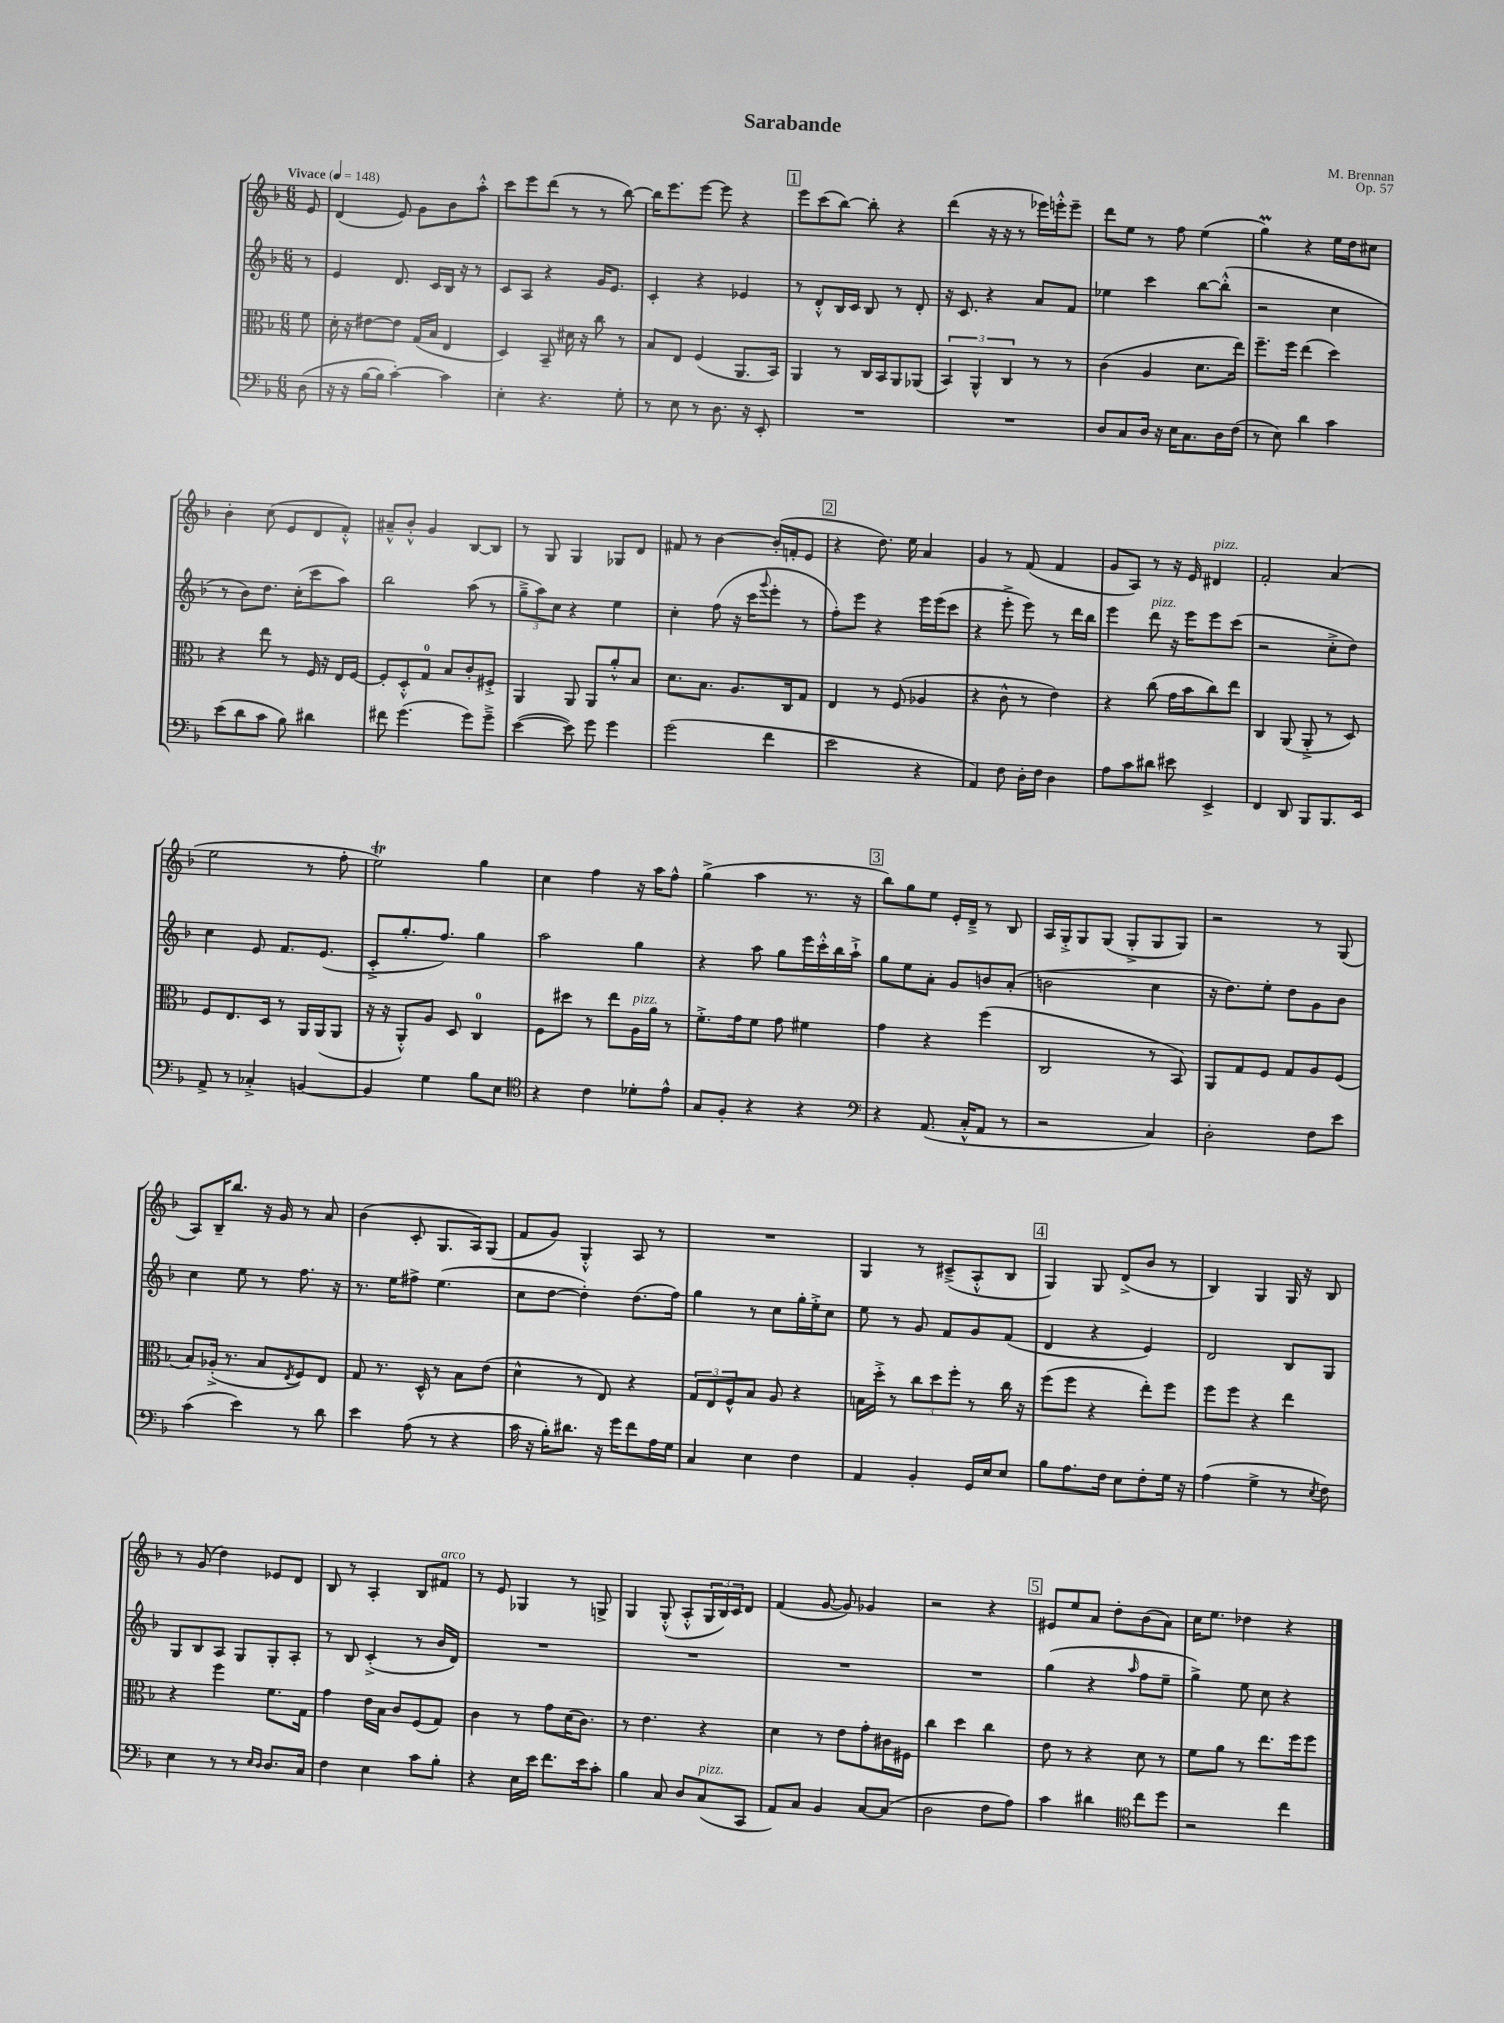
\header { title = "Sarabande" composer = "M. Brennan" opus = "Op. 57" }
<<
\new StaffGroup <<
\new Staff = "s0" {
    \clef treble \key f \major \numericTimeSignature \time 6/8 \partial 8 \tempo "Vivace" 4 = 148
    e'8 |
    d'4( e'8) g'8 bes'8 a''8-.-^ |
    c'''8 e'''8 d'''8( r8 r8 bes''8~) |
    bes''16 e'''8. e'''8~ e'''8 r4 |
    \mark \markup { \box "1" } e'''8 c'''8( bes''8~) bes''8-. r4 |
    d'''4( r16 r16 r8 ees'''16) e'''16-.-^ e'''8-- |
    d'''8 e''8 r8 f''8 e''4( |
    g''4\prall) r4 e''16 d''16 cis''8 |
    bes'4-. c''8( e'8 d'8 f'8-.-^) |
    ais'8---^ bes'8-.-^ g'4 bes8~ bes8 |
    r8 g8 g4 ges8 d'8 |
    fis'8 r8 bes'4~ bes'16-.( f'16-. e'8 |
    \mark \markup { \box "2" } r4 d''8.) e''16 a'4 |
    g'4 r8 f'8( f'4 |
    g'8 a8) r8 r16 e'16 dis'4^\markup { \italic "pizz." } |
    f'2-. a'4( |
    e''2 r8 f''8-. |
    e''2\trill) g''4 |
    c''4 f''4 r16 a''16 f''8-^ |
    g''4->( a''4 r8. r16 |
    \mark \markup { \box "3" } bes''8) g''8 e''8 e'16-. d'16---> r8 bes8 |
    a16 g16-.-> g8 g8( g8-.-> g8 g8) |
    r2 r8 g8( |
    a8) bes16-- bes''8. r16 g'16 r8 a'8 |
    bes'4( c'8-. g8. a16) g8( |
    f'8 g'8) g4-.-^ a8 r8 |
    R2. |
    g4 r8 cis'8--->( a8-.-^ bes8 |
    \mark \markup { \box "4" } g4) g8 d'8->( bes'8 r8 |
    bes4) g4 g16 r16 bes8 |
    r8 g'8( d''4) ees'8 d'8 |
    bes8 r8 a4-. bes8 fis'8^\markup { \italic "arco" } |
    r8 e'8 ges4 r8 g8-> |
    g4 g8-.-^( a8-.-^ \tuplet 3/2 { g16 bes16) c'16 } d'8 |
    f'4( g'8~ g'8) ges'4 |
    r2 r4 |
    \mark \markup { \box "5" } eis'8 e''8 a'8 d''8-. bes'8( a'8) |
    c''16 e''8. des''4 r4 \bar "|." |
}
\new Staff = "s1" {
    \clef treble \key f \major \numericTimeSignature \time 6/8 \partial 8
    r8 |
    e'4 d'8. c'16 bes16 r16 r8 |
    c'8 a8 r4 g'16 e'8. |
    c'4-. r4 ees'4 |
    \mark \markup { \box "1" } r8 d'8-.-^ bes16 c'16 bes8 r8 d'8-. |
    r16 c'8. r4 a'8 f'8 |
    ees''4 c'''4 bes''8~ bes''8-.-^( |
    r2 c''4 |
    r8 bes'8) d''8. c''16-.( c'''8 a''8) |
    bes''2 a''8( r8 |
    \tuplet 3/2 { g''8---> a''8) c''8 } r4 e''4 |
    c''4-. f''8( r16 c'''16 \appoggiatura { g'''8 } e'''8-. r8 |
    \mark \markup { \box "2" } f''8-.) e'''8 r4 e'''16 e'''16( c'''8 |
    r4 e'''8-.-> e'''8) r8 d'''16 bes''16 |
    e'''4 d'''8^\markup { \italic "pizz." } r16 e'''16 e'''8 c'''8( |
    r2 c''8-.-> d''8) |
    c''4 e'8 f'8. e'8.( |
    c'8-.-> g''8.-. f''8.) g''4 |
    a''2 g''4 |
    r4 a''8 g''8 e'''16 c'''16-.-^ bes''16 a''16-!-> |
    \mark \markup { \box "3" } g''8 e''8 a'8-. g'8 b'8 a'8-.( |
    b'2 c''4 |
    r16 d''8.) e''8-. d''8 g'8 bes'8 |
    c''4 e''8 r8 f''8. r16 |
    r8. e''16 fis''8-> e''4.( |
    c''8 d''8~ d''4-.) d''8.( f''16) |
    g''4 r8 c''8 g''16-. e''16-.-> c''8 |
    e''8 r8 g'8 f'8 g'8 f'8( |
    \mark \markup { \box "4" } d'4 r4 e'4) |
    d'2 bes8 g8 |
    g8 bes8 a8 g8 g8-. a8-. |
    r8 bes8 c'4-.->( r8 bes'16 d'16) |
    R2. |
    R2. |
    R2. |
    R2. |
    \mark \markup { \box "5" } g''4( r4 \grace { a''16 } f''8 e''8-- |
    g''4->) e''8 c''8 r4 \bar "|." |
}
\new Staff = "s2" {
    \clef alto \key f \major \numericTimeSignature \time 6/8 \partial 8
    f'8 |
    d'16-. r16 eis'8~ eis'8 g16( bes16 e4 |
    d4) bes,8-- dis'16 r16 c''8 r8 |
    bes8 e8 f4( a,8. bes,16) |
    \mark \markup { \box "1" } a,4 r8 c16 bes,16 a,8 aes,8( |
    \tuplet 3/2 { bes,4) a,4-^ c4 } r8 r8 |
    c'4( a4 d'8. e''16) |
    f''8.-- f''16 e''4( d''4) |
    r4 e''8 r8 f16 r16 e16 f16~ |
    f8-. d8-.-^ g8-0 bes8 c'8-. fis8-.-> |
    a,4 a,8 a,8 a'8-.-^ bes8 |
    d'8. bes8. a8. c16 g8 |
    \mark \markup { \box "2" } e4 r8 f8( aes4 |
    r4 c'8-^ r8 e'4) |
    r4 c''8( g'16 bes'16 c''8) e''8 |
    c4 a,8( a,8-.-> r8 d8) |
    f8 e8. d16 r8 a,16 a,16( a,8 |
    r16 r16 a,8-.-^) a8 d8 c4-0 |
    f8 dis''8 r8 e''8 a16^\markup { \italic "pizz." } a'16 r8 |
    f'8.-.-> g'16 f'8 g'8 fis'4 |
    \mark \markup { \box "3" } g'4 r4 f''4( |
    c2 r8 bes,8) |
    a,8 g8 f8 g8 a8 f8( |
    bes8) aes16-.->( r8. bes8 \acciaccatura { e8 } f8) e8 |
    g8 r8. d16-^ r8 bes8 e'8( |
    d'4-^ r8 e8) r4 |
    \tuplet 3/2 { g8 e8 f8-^ } bes8 a8 r4 |
    b16 d''16-.-> r8 \tuplet 3/2 { c''8 d''8 f''8-. } r8 c''16 r16 |
    \mark \markup { \box "4" } f''8( f''8 r4 e''8-.) f''8 |
    f''8 f''8 r4 e''4 |
    r4 f''4 f'8. g16 |
    g'4 e'16 bes16 c'8 f8( g8) |
    c'4 r8 g'8 d'16( c'8.) |
    r8 e'4. r4 |
    d'4 r8 e'8 g'8-. cis'16 fis16 |
    c''4 d''4 c''4 |
    \mark \markup { \box "5" } e'8 r8 r4 d'8 r8 |
    f'8 a'8 r8 e''8. f''16 f''8 \bar "|." |
}
\new Staff = "s3" {
    \clef bass \key f \major \numericTimeSignature \time 6/8 \partial 8
    d8( |
    r16 r16 bes16~ bes16 c'4~-.) c'4 |
    e4-. r4. g8-. |
    r8 e8 r8 d8. r16 e,8-. |
    \mark \markup { \box "1" } R2. |
    R2. |
    d8 c8 d16 r16 e16 c8. d16 f16( |
    r8 e8) d'4 c'4 |
    e'8( d'8 c'8 bes8) dis'4 |
    fis'8 g'4.( g'8) g'8---> |
    e'4~( e'8) g'8 g'4 |
    g'2( f'4 |
    \mark \markup { \box "2" } e'2 r4 |
    a,4) f8 d16-. f16 d4 |
    a8 c'8 dis'8 eis'8 e,4-> |
    f,4 d,8 bes,,8 bes,,8. e,16 |
    a,8-> r8 ces4-.-> b,4~ |
    b,4 g4 bes8 e8 |
    \clef tenor r4 c'4 des'8-. e'8-^ |
    g8 f8-. r4 r4 |
    \mark \markup { \box "3" } \clef bass r4 a,8.( c16-.-^ a,8 r8 |
    r2 c4) |
    d2-. f8 e'8 |
    c'4( e'4) r8 d'8 |
    e'4 a8( r8 r4 |
    c'16 r16 bes16-.) dis'8. r16 g'16 f'8 a16 g16 |
    c4 e4 f4 |
    a,4 bes,4-. g,16 e16 e8 |
    \mark \markup { \box "4" } bes8 a8. f16 e8 f8-. g16 r16 |
    a4( g4-> r8 \acciaccatura { e8 } f8) |
    e4 r8 r8 \grace { e16 d16 } d8. c16 |
    f4 e4 c'8 bes8-. |
    r4 e16 e'16 f'8. e'16 c'8-. |
    bes4 c8 d8 c8^\markup { \italic "pizz." }( c,8 |
    a,8) c8 bes,4 c8~ c8( |
    d2 f8 a8) |
    \mark \markup { \box "5" } c'4 dis'4 \clef tenor c''8 d''8 |
    r2 c''4 \bar "|." |
}
>>
>>
\layout { \context { \Score \remove "Bar_number_engraver" } }
